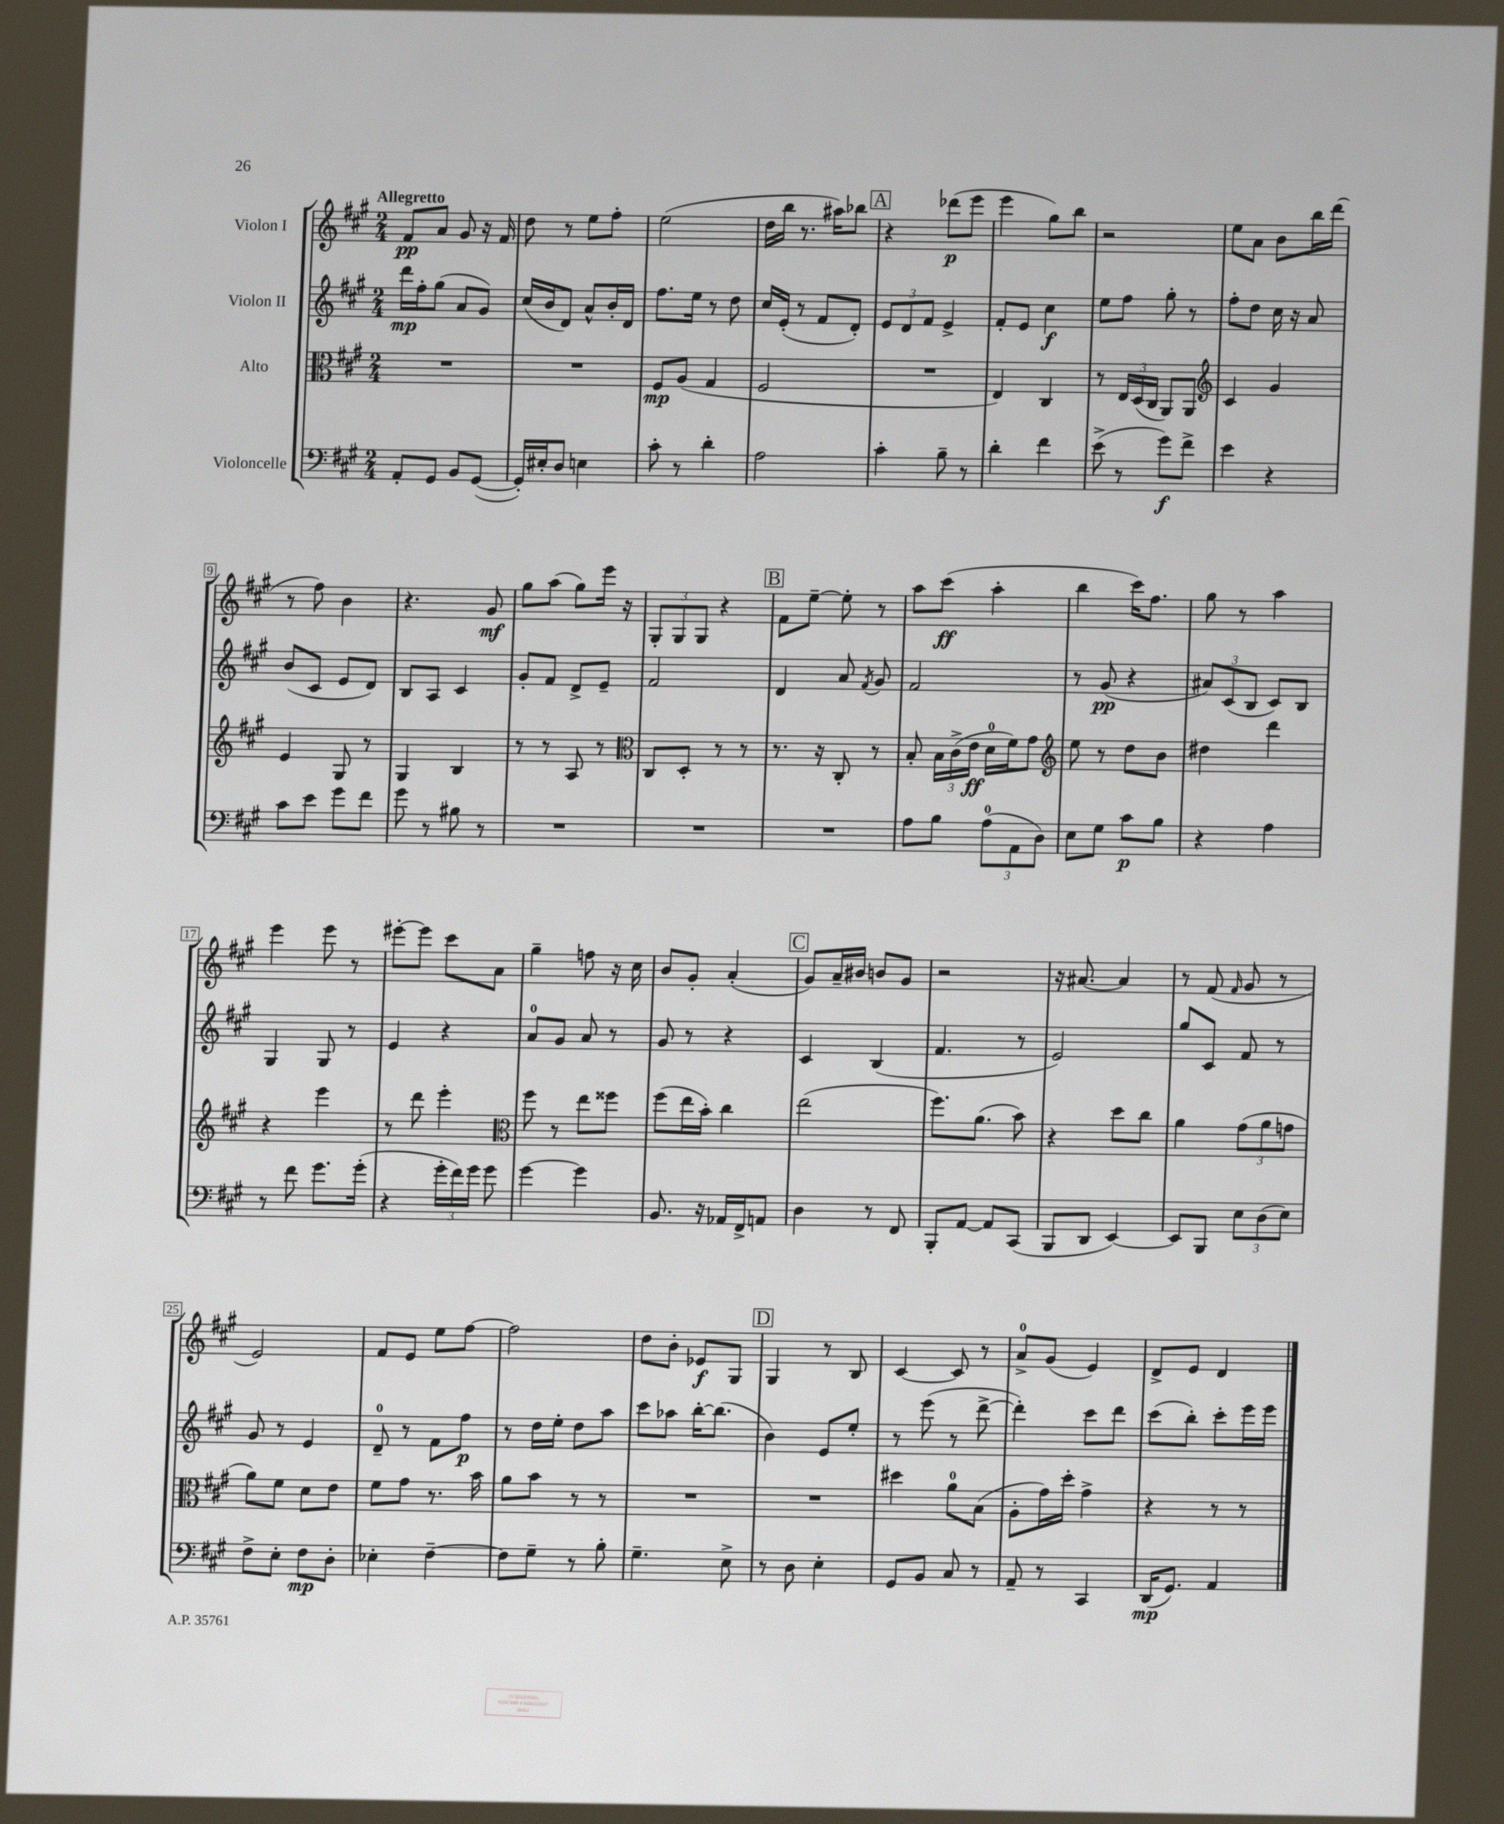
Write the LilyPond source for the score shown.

<<
\new StaffGroup <<
\new Staff = "s0" \with { instrumentName = "Violon I" } {
    \clef treble \key a \major \numericTimeSignature \time 2/4 \tempo "Allegretto"
    \autoBeamOff fis'8[\pp a'8] gis'8 r16 fis'16 |
    d''8 r8 e''8[ fis''8]-. |
    e''2( |
    d''16[ b''16] r8. ais''16[) bes''8] |
    \mark \markup { \box "A" } r4 des'''8[\p( e'''8] |
    e'''4 gis''8[) b''8] |
    r2 |
    e''8[ a'8] b'8[ b''16 d'''16]( |
    r8 fis''8) b'4 |
    r4. gis'8\mf |
    gis''8[ a''8]( gis''8[) e'''16] r16 |
    \tuplet 3/2 { gis8[-. gis8 gis8] } r4 |
    \mark \markup { \box "B" } fis'8[ e''8]~-- e''8-. r8 |
    a''8[ cis'''8]\ff( a''4-. |
    b''4 cis'''16[) fis''8.] |
    gis''8 r8 a''4 |
    e'''4 e'''8 r8 |
    eis'''8[~-. eis'''8] cis'''8[ a'8] |
    gis''4-- f''8 r16 cis''16 |
    b'8[ gis'8]-. a'4-.( |
    \mark \markup { \box "C" } gis'8[) a'16-- bis'16] b'8[ gis'8] |
    r2 |
    r16 ais'8.~ ais'4 |
    r8 fis'8( \grace { fis'16 } gis'8 r8 |
    e'2) |
    fis'8[ e'8] e''8[ fis''8]~ |
    fis''2 |
    d''8[ b'8]-. ees'8[\f gis8] |
    \mark \markup { \box "D" } gis4 r8 b8 |
    cis'4~ cis'8 r8 |
    a'8[-0-> gis'8]( e'4) |
    d'8[-> e'8] d'4 \bar "|." |
}
\new Staff = "s1" \with { instrumentName = "Violon II" } {
    \clef treble \key a \major \numericTimeSignature \time 2/4
    \autoBeamOff d'''16[\mp fis''16-. gis''8]( a'8[ gis'8]) |
    cis''16[( b'16 d'8]) a'8[-^ b'16-. d'16] |
    fis''8.[ e''16] r8 d''8 |
    cis''16[ e'16]-.( r8 fis'8[ d'8]-.) |
    \mark \markup { \box "A" } \tuplet 3/2 { e'8[ d'8 fis'8] } e'4-> |
    fis'8[-. e'8] cis''4\f |
    e''8[ fis''8] gis''8-. r8 |
    fis''8[-. d''8] cis''16 r16 a'8 |
    b'8[( cis'8] e'8[ d'8]) |
    b8[ a8] cis'4 |
    gis'8[-. fis'8] d'8[-> e'8]-- |
    fis'2 |
    \mark \markup { \box "B" } d'4 a'8 \acciaccatura { fis'8 } gis'8 |
    fis'2 |
    r8 gis'8\pp( r4 |
    \tuplet 3/2 { ais'8[) cis'8( b8] } cis'8[) b8] |
    gis4 gis8 r8 |
    e'4 r4 |
    a'8[-0 gis'8] a'8 r8 |
    gis'8 r8 r4 |
    \mark \markup { \box "C" } cis'4 b4( |
    fis'4. r8 |
    e'2) |
    gis''8[ cis'8] fis'8 r8 |
    gis'8 r8 e'4 |
    d'8-0-- r8 fis'8[ fis''8]\p |
    r8 d''16[ e''16]-. d''8[ a''8] |
    cis'''8[ aes''8] b''16[~-. b''8.]( |
    \mark \markup { \box "D" } b'4) e'8[ e''8]-. |
    r8 e'''8( r8 d'''8~-> |
    d'''4-.) cis'''8[ d'''8] |
    cis'''8[( b''8]-.) cis'''8[-. e'''16 e'''16] \bar "|." |
}
\new Staff = "s2" \with { instrumentName = "Alto" } {
    \clef alto \key a \major \numericTimeSignature \time 2/4
    \autoBeamOff R2 |
    R2 |
    fis8[\mp a8]( gis4 |
    fis2 |
    \mark \markup { \box "A" } R2 |
    e4) cis4 |
    r8 \tuplet 3/2 { e16[ d16( cis16] } a,8[) a,8] |
    \clef treble cis'4 gis'4 |
    e'4 gis8 r8 |
    gis4 b4 |
    r8 r8 a8 r8 |
    \clef alto cis8[ d8]-. r8 r8 |
    \mark \markup { \box "B" } r8. r16 cis8-. r8 |
    b8-. \tuplet 3/2 { b16[ cis'16->( e'16]\ff } d'16[-0 fis'16) gis'8] |
    \clef treble e''8 r8 d''8[ b'8] |
    dis''4 d'''4 |
    r4 e'''4 |
    r8 d'''8 e'''4-. |
    \clef alto fis''8 r8 e''8[ fisis''8] |
    fis''8[( e''16 b'16]-.) cis''4 |
    \mark \markup { \box "C" } e''2( |
    fis''8.[) a'8.]( b'8) |
    r4 d''8[ cis''8] |
    a'4 \tuplet 3/2 { gis'8[( a'8 g'8] } |
    a'8[) fis'8] d'8[ e'8] |
    fis'8[ gis'8] r8. b'16 |
    a'8[ b'8] r8 r8 |
    R2 |
    \mark \markup { \box "D" } R2 |
    dis''4 a'8[-0 b8]( |
    a8[-. gis'16) d''16]-. gis'4-> |
    r4 r8 r8 \bar "|." |
}
\new Staff = "s3" \with { instrumentName = "Violoncelle" } {
    \clef bass \key a \major \numericTimeSignature \time 2/4
    \autoBeamOff a,8[-. gis,8] b,8[ gis,8]~( |
    gis,16[-.) eis16-. d8] e4 |
    cis'8-. r8 d'4-. |
    a2 |
    \mark \markup { \box "A" } cis'4-. b8-- r8 |
    d'4-. fis'4 |
    e'8->( r8 gis'8[\f) fis'8]-> |
    e'4 r4 |
    cis'8[ e'8] gis'8[ fis'8] |
    gis'8 r8 bis8 r8 |
    R2 |
    R2 |
    \mark \markup { \box "B" } R2 |
    a8[ b8] \tuplet 3/2 { a8[-0( a,8 d8]) } |
    e8[ gis8] cis'8[\p b8] |
    r4 a4 |
    r8 fis'8 gis'8.[ gis'16]-.( |
    r4 \tuplet 3/2 { gis'16[-. fis'16) gis'16] } gis'8 |
    gis'4~ gis'4 |
    b,8. r16 aes,16[ fis,16-> a,8] |
    \mark \markup { \box "C" } d4 r8 fis,8 |
    b,,8[-. a,8]~ a,8[ cis,8]( |
    b,,8[ d,8] e,4~) |
    e,8[ b,,8] \tuplet 3/2 { e8[ d8( e8]) } |
    fis8[-> e8]-. fis8[\mp d8]-. |
    ees4-. fis4~-- |
    fis8[ gis8]-- r8 b8-. |
    gis4.-- e8-> |
    \mark \markup { \box "D" } r8 d8 e4-. |
    gis,8[ b,8] cis8 r8 |
    a,8-- r8 cis,4 |
    d,16[\mp( gis,8.]) a,4 \bar "|." |
}
>>
>>
\layout { \context { \Score \override BarNumber.stencil = #(make-stencil-boxer 0.1 0.3 ly:text-interface::print) } }
